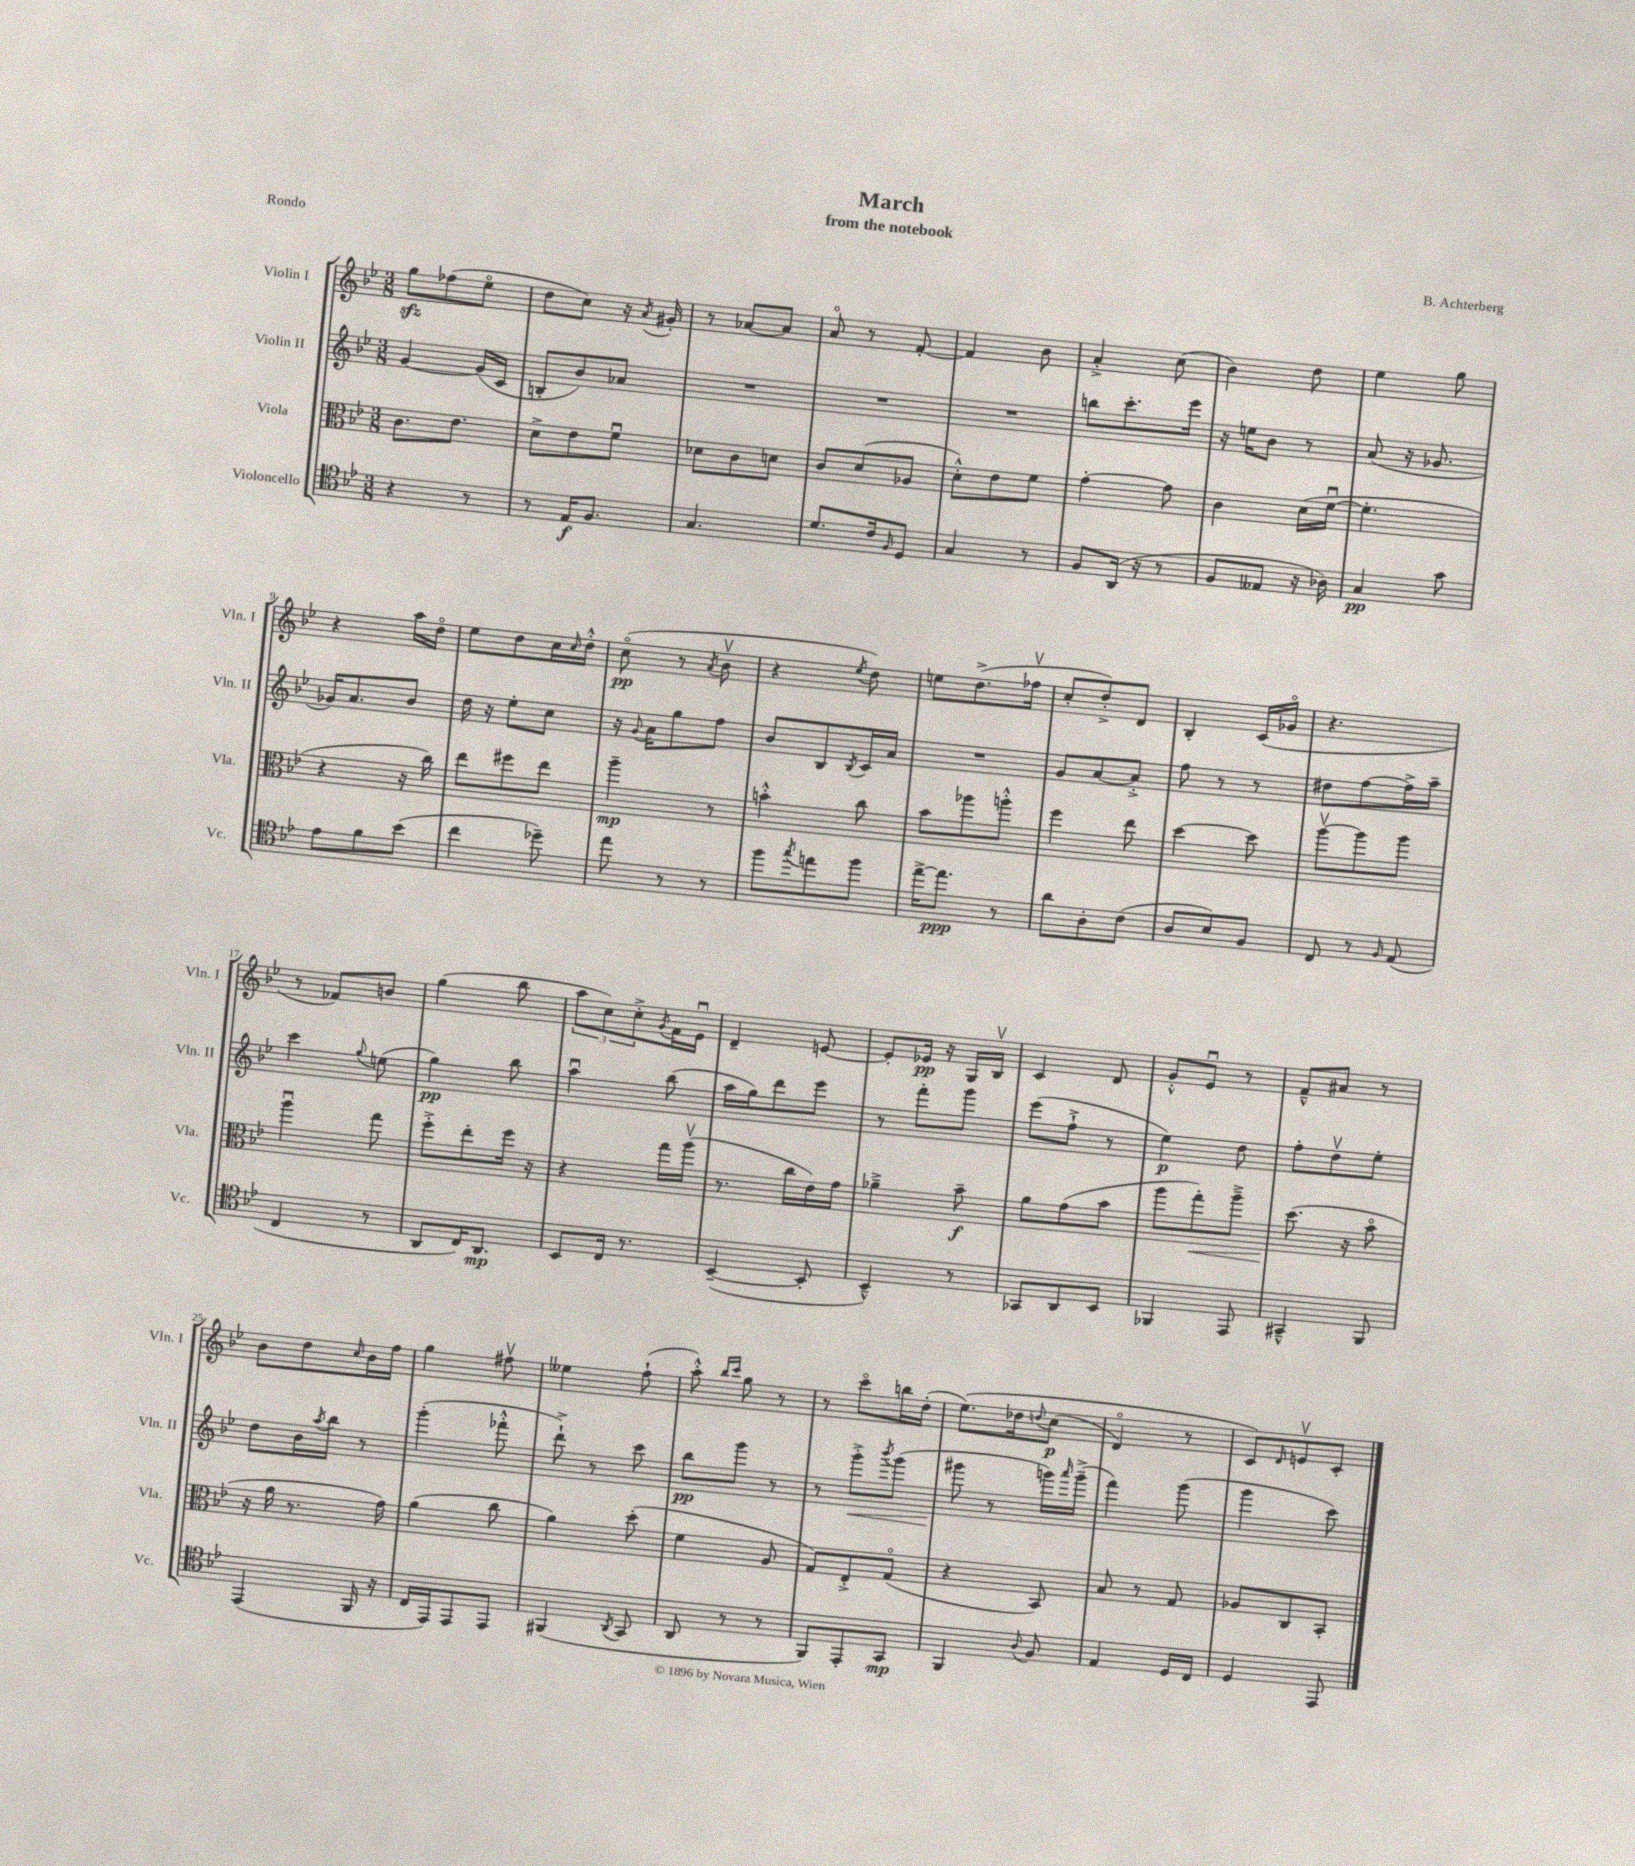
\header { title = "March" composer = "B. Achterberg" subtitle = "from the notebook" piece = "Rondo" }
<<
\new StaffGroup <<
\new Staff = "s0" \with { instrumentName = "Violin I" shortInstrumentName = "Vln. I" } {
    \clef treble \key bes \major \numericTimeSignature \time 3/8
    g''8\sfz fes''8( ees''8\flageolet |
    d''8 c''8) r16 \acciaccatura { a'8 } gis'16-. |
    r8 aes'8~ aes'8 |
    a'8\flageolet r8 f'8~-. |
    f'4 bes'8 |
    a'4-.-> c''8( |
    bes'4) d''8 |
    ees''4 g''8 |
    r4 a''16 d''16\flageolet |
    ees''8 d''8 c''16 \grace { c''16 } d''16-.-^ |
    c''8\flageolet\pp( r8 \acciaccatura { a'8 } bes'8\upbow |
    r4 \acciaccatura { ees''8 } d''8) |
    e''8 d''8.->( fes''16\upbow |
    c''8-. d''8-.->) d'8 |
    bes4-. c'16( ges'16\flageolet |
    r4. |
    r8 fes'8) b'8 |
    g''4( bes''8 |
    \tuplet 3/2 { a''8 c''8) c''8-.-> } \acciaccatura { g'8 } f'16 ees'16\downbow |
    d'4-- e'8~ |
    e'8-. ees'16\pp r16 g16 bes16\upbow |
    c'4 d'8 |
    g'8-.-^ ees'8\downbow r8 |
    f'8---^ ais'8 r8 |
    bes'8 d''8 \grace { c''16 } bes'16 f''16 |
    g''4 fis''8\upbow |
    eeses''4 f''8-!( |
    a''8-.-^) \grace { bes''16 c'''16 } g''8 r8 |
    r8 c'''8\flageolet b''16 d''16-.( |
    ees''8.)\( des''16 \appoggiatura { d''8 } c''8\p( |
    d'4\flageolet) r8 |
    c'8\) \grace { d'16 } e'8\upbow c'8-. \bar "|." |
}
\new Staff = "s1" \with { instrumentName = "Violin II" shortInstrumentName = "Vln. II" } {
    \clef treble \key bes \major \numericTimeSignature \time 3/8
    g'4~ g'16( c'16 |
    b8-. bes'8) aes'8 |
    R4. |
    R4. |
    R4. |
    b''8 c'''8.-. ees'''16 |
    r16 e''16 bes'8 r8 |
    a'8( r16 ges'8. |
    ges'16) a'8. bes'8 |
    d''16 r16 ees''8-. c''8 |
    r16 \appoggiatura { g'8 } a'16 g''8 f''8 |
    bes'8 bes8 \acciaccatura { bes8 } c'16 a'16 |
    R4. |
    g'8 a'8~ a'8-.-> |
    f''8 r8 r8 |
    dis''8 f''8~ f''16-> a''16-- |
    c'''4 \appoggiatura { g''8 } e''8( |
    g''4\pp) bes''8 |
    a''4\downbow bes''8( |
    a''16 g''16) d'''8 ees'''8 |
    r8 f'''8-. g'''8 |
    ees'''8( f''8-!-> r8 |
    ees''4\p) d''8 |
    f''8-. d''8\upbow ees''8-. |
    d''8 bes'16 \acciaccatura { a''8 } bes''16 r8 |
    g'''4-.( fes'''8-.-^ |
    d'''8-!->) r8 c'''8 |
    bes''8\pp g'''8 r8 |
    r8 g'''8-.->\< \acciaccatura { bes'''8 } g'''8( |
    gis'''8\! r8 g'''16) \grace { a'''16 } g'''16--->( |
    f'''4) g'''8( |
    g'''4 c'''8) \bar "|." |
}
\new Staff = "s2" \with { instrumentName = "Viola" shortInstrumentName = "Vla." } {
    \clef alto \key bes \major \numericTimeSignature \time 3/8
    c'8. ees'8. |
    d'8-> ees'8 f'8\downbow |
    des'8 c'8 d'8 |
    c'8 d'8( aes8 |
    d'8-.-^) ees'8 f'8 |
    g'4~-. g'8 |
    c'4 d'16( f'16~\downbow |
    f'4.-. |
    r4 r16 c''16) |
    ees''8 fis''8 ees''8 |
    a''4--\mp r8 |
    b'4-.-^ c''8 |
    bes'8 aes''8 a''8-.-^ |
    f''4 ees''8 |
    d''4~ d''8 |
    a''8~\upbow a''8 a''8 |
    a''4\downbow g''8 |
    f''8-.-> ees''8-. f''16 r16 |
    r4 g''16 a''16\upbow( |
    r8. c''16 ees'16) g'16 |
    aes'4---> bes'8--\f |
    a'8 g'8( bes'8 |
    a''8 g''8-.\<) a''8---> |
    d''8.\!( r16 bes'8\flageolet |
    r16 a'16 r8. g'16) |
    a'4( c''8 |
    a'4) d''8-.( |
    f'4 a8 |
    g8) ees8-.-> g8\flageolet( |
    r4 bes,8) |
    bes8 r8 g8 |
    aes8 c8 bes,8-. \bar "|." |
}
\new Staff = "s3" \with { instrumentName = "Violoncello" shortInstrumentName = "Vc." } {
    \clef tenor \key bes \major \numericTimeSignature \time 3/8
    r4 r8 |
    r8 ees16\f f8. |
    g4. |
    d'8. c'16 \grace { f16 } d8 |
    g4 r8 |
    f8 a,16( r16 r8 |
    f8 eeses8 r16 aes16) |
    g4\pp g'8 |
    ees'8 f'8 bes'8( |
    c''4 des''8--) |
    ees''8 r8 r8 |
    f''8 \acciaccatura { g''8 } e''8 f''8 |
    ees''16~-> ees''8.\ppp r8 |
    a'8 a8-. c'8( |
    a8 bes8) f8 |
    c8 r8 \grace { f16 } ees8( |
    c4 r8 |
    a,8 c16) a,8.\mp |
    bes,8 c16 r8. |
    bes,4~--( bes,8-. |
    bes,4---^) r8 |
    ges,8 a,8 bes,8 |
    fes,4 ees,8 |
    gis,4---^ f,8 |
    ees,4( f,16 r16 |
    c16 ees,16) ees,8 ees,8 |
    fis,4( \acciaccatura { a,8 } g,8 |
    a,8 r8 r8 |
    f,8) ees,8-. g,8\mp |
    f,4 \appoggiatura { a8 } f8 |
    ees4 d16 c16 |
    d4 ees,8 \bar "|." |
}
>>
>>
